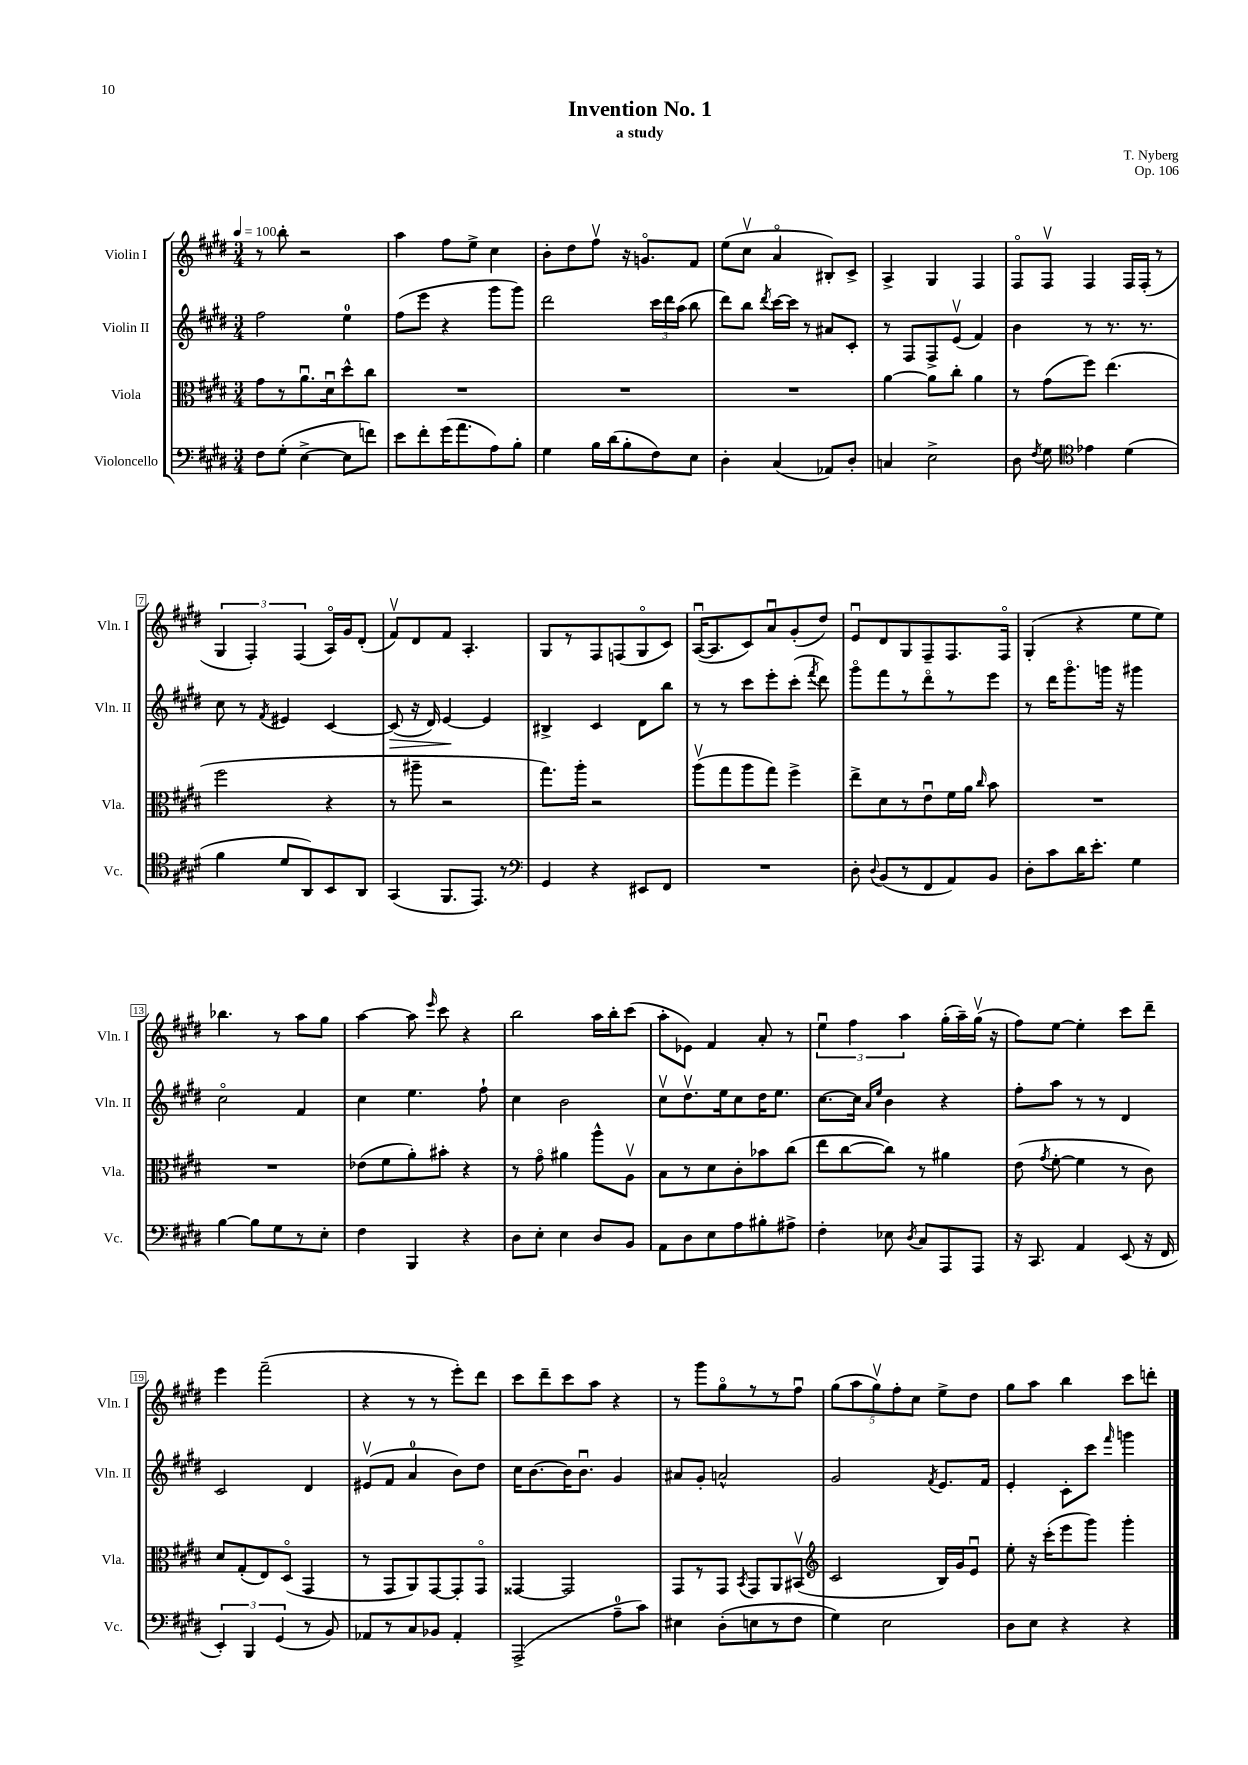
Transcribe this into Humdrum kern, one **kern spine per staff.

**kern	**kern	**kern	**dynam	**kern
*part4	*part3	*part2	*part2	*part1
*staff4	*staff3	*staff2	*staff2	*staff1
*I"Violoncello	*I"Viola	*I"Violin II	*	*I"Violin I
*I'Vc.	*I'Vla.	*I'Vln. II	*	*I'Vln. I
*clefF4	*clefC3	*clefG2	*	*clefG2
*k[f#c#g#d#]	*k[f#c#g#d#]	*k[f#c#g#d#]	*	*k[f#c#g#d#]
*M3/4	*M3/4	*M3/4	*	*M3/4
*MM100	*MM100	*MM100	*	*MM100
=1	=1	=1	=1	=1
8F#\L	8g#\L	2ff#\	.	8r
(8G#'\J	8r	.	.	8bb'\
[4E^\	8.au\	.	.	2r
.	16d#u\k	.	.	.
8E\L]	8dd#^^\	4ee\	.	.
8fn\J)	8cc#\J	.	.	.
=2	=2	=2	=2	=2
8e\L	2.r	(8ff#\L	.	4aa\
8f#'\	.	8eee\J	.	.
(16g#\K	.	4r	.	8ff#\L
8.a\	.	.	.	.
.	.	.	.	8ee^\J
8A\)	.	8ggg#\L	.	4cc#\
8B'\J	.	8ggg#\J)	.	.
=3	=3	=3	=3	=3
4G#\	2.r	2ddd#\	.	8b'\L
.	.	.	.	8dd#\
16B\LL	.	.	.	8ff#v\J
(16d#\J	.	.	.	.
8B'\	.	.	.	16r
.	.	.	.	8.gn/L
8F#\)	.	24ccc#\LL	.	.
.	.	24ddd#\	.	.
.	.	(24aa\JJ	.	.
8E\J	.	8bb\	.	8f#/J
=4	=4	=4	=4	=4
4D#'\	2.r	8ddd#\L)	.	(8ee\L
.	.	8bb\J	.	8cc#v\J
.	.	8qddd#/	.	.
(4C#/	.	[16ccc#\LL	.	4a/
.	.	16ccc#\JJ]	.	.
.	.	8r	.	.
8AA-X/L)	.	8a#X/L	.	8B#X'/L)
8D#'/J	.	8c#'/J	.	8c#^/J
=5	=5	=5	=5	=5
4Cn/	[4a\	8r	.	4A^/
.	.	8F#/L	.	.
2E^\	8a\L]	8F#^/	.	4G#/
.	8cc#'\J	(8ev/J	.	.
.	4a\	4f#/)	.	4F#/
=6	=6	=6	=6	=6
8D#\	8r	4b\	.	8F#/L
8qF#/	.	.	.	.
8G#\	(8g#\L	.	.	8F#v/J
*clefC4	*	*	*	*
4e-X\	8ff#\J)	8r	.	4F#/
.	(4.ee\	8.r	.	.
(4d#\	.	.	.	16F#/LL
.	.	8.r	.	(16F#'/JJ
.	.	.	.	8r
!!LO:LB:g=z
=7	=7	=7	=7	=7
4f#\	2ff#\	8cc#\	.	6G#/
.	.	8r	.	.
.	.	.	.	6F#'/)
.	.	8qf#/	.	.
8d#/L	.	4e#X/	.	.
.	.	.	.	(6F#/
8AA/)	.	.	.	.
8BB/	4r	[4c#/	.	16A/LL)
.	.	.	.	16g#/J
8AA/J	.	.	.	(8d#'/J
=8	=8	=8	=8	=8
!	!	!	!LO:HP:b	!
(4GG#/	8r	(8c#/]	>	8f#v/L)
.	8aa#X~\	16r	.	8d#/
.	.	16d#/)	.	.
8.FF#/L	2r	[4e/	.	8f#/J
.	.	.	.	4.A'/
8.EE/J)	.	.	.	.
.	.	4e/]	]	.
8r	.	.	.	.
=9	=9	=9	=9	=9
*clefF4	*	*	*	*
4GG#/	8.gg#\L)	4B#X^/	.	8G#/L
.	.	.	.	8r
.	16aa'\Jk	.	.	.
4r	2r	4c#/	.	8F#/
.	.	.	.	(8Fn/
8EE#X/L	.	8d#\L	.	8G#/
8FF#/J	.	8bb\J	.	8c#/J)
=10	=10	=10	=10	=10
2.r	(8aav\L	8r	.	([16Au/KL
.	.	.	.	8.A/]
.	8gg#\	8r	.	.
.	8aa\	8ccc#\L	.	8c#/)
.	8gg#\J)	8eee'\	.	8au/
.	4ff#^\	(8ccc#'\J	.	(8g#'/
.	.	8qfff#/	.	.
.	.	8ddd#\)	.	8dd#/J)
=11	=11	=11	=11	=11
8D#'\	8ee^\L	8ggg#\L	.	8eu/L
8qqD#/	.	.	.	.
(8BB/L	8d#\	8fff#\	.	8d#/
8r	8r	8r	.	8G#/
8FF#/	8eu\	8ddd#\	.	8F#~/
8AA/)	16f#\L	8r	.	8.F#/
.	16a\JJ	.	.	.
.	16qqcc#/	.	.	.
8BB/J	8b\	8eee\J	.	.
.	.	.	.	16F#/Jk
=12	=12	=12	=12	=12
8D#'\L	2.r	8r	.	(4G#'/
8c#\	.	16ddd#\KL	.	.
.	.	8.ggg#\	.	.
16d#\K	.	.	.	4r
8.e'\J	.	.	.	.
.	.	16gggn\Jk	.	.
.	.	16r	.	.
4G#\	.	4ggg#X\	.	8ee\L
.	.	.	.	8ee\J)
!!LO:LB:g=z
=13	=13	=13	=13	=13
[4B\	2.r	2cc#\	.	4.bb-X\
8B\L]	.	.	.	.
8G#\	.	.	.	8r
8r	.	4f#/	.	8aa\L
8E'\J	.	.	.	8gg#\J
=14	=14	=14	=14	=14
4F#\	(8e-X\L	4cc#\	.	[4aa\
.	8f#\	.	.	.
4BBB/	8a'\)	4.ee\	.	8aa\]
.	.	.	.	16qqeee/
.	8b#X'\J	.	.	8ccc#\
4r	4r	.	.	4r
.	.	8ff#`\	.	.
=15	=15	=15	=15	=15
8D#\L	8r	4cc#\	.	2bb\
8E'\J	8g#\	.	.	.
4E\	4a#X\	2b\	.	.
8D#/L	8aa^^\L	.	.	16aa\LL
.	.	.	.	16bb'\J
8BB/J	8Av\J	.	.	(8ccc#\J
=16	=16	=16	=16	=16
8AA\L	8B\L	8cc#v\L	.	8aa'\L
8D#\	8r	8.dd#v\	.	8e-X\J)
8E\	8d#\	.	.	4f#/
.	.	16ee\k	.	.
8A\	8c#'\	8cc#\	.	.
8B#X'\	8b-X\	16dd#\K	.	8a'/
.	.	8.ee\J	.	.
8A#X^\J	(8cc#\J	.	.	8r
=17	=17	=17	=17	=17
4F#'\	8ee\L	[8.cc#\L	.	6eeu\
.	[8cc#\	.	.	.
.	.	.	.	6ff#\
.	.	16cc#\Jk]	.	.
.	.	16qqa/LL	.	.
.	.	16qqee/JJ	.	.
8E-X\	8cc#\J])	4b\	.	.
.	.	.	.	6aa\
8qD#/	.	.	.	.
8C#/L	8r	.	.	.
8AAA/	4a#X\	4r	.	(16gg#'\LL
.	.	.	.	16aa~\)
8AAA/J	.	.	.	(16gg#v\JJ
.	.	.	.	16r
=18	=18	=18	=18	=18
16r	(8e\	8ff#'\L	.	8ff#\L)
8.CC#/	.	.	.	.
.	8qg#/	.	.	.
.	[8f#'\	8aa\J	.	[8ee\J
4AA/	4f#\]	8r	.	4ee'\]
.	.	8r	.	.
(8EE/	8r	4d#/	.	8ccc#\L
16r	8c#\)	.	.	8ddd#~\J
16FF#/	.	.	.	.
!!LO:LB:g=z
=19	=19	=19	=19	=19
6EE'/)	8d#/L	2c#/	.	4eee\
.	(8G#'/	.	.	.
6BBB/	.	.	.	.
.	8E/)	.	.	(2fff#~\
(6GG#/	.	.	.	.
.	(8D#/J	.	.	.
8r	4GG#/	4d#/	.	.
8BB/)	.	.	.	.
=20	=20	=20	=20	=20
8AA-X/L	8r	(8e#Xv/L	.	4r
8r	8GG#/L	8f#/J	.	.
8C#/	8AA/)	4a/	.	8r
8BB-X/J	[8GG#/	.	.	8r
4AA-'/	8GG#'/]	8b\L)	.	8eee'\L)
.	8GG#/J	8dd#\J	.	8ddd#\J
=21	=21	=21	=21	=21
(2AAA^/	[4GG##X/	16cc#\KL	.	8ccc#\L
.	.	[8.b\	.	.
.	.	.	.	8ddd#~\
.	2GG##/]	16b\K]	.	8ccc#\
.	.	8.bu\J	.	.
.	.	.	.	8aa\J
8A~\L	.	4g#/	.	4r
8c#\J)	.	.	.	.
=22	=22	=22	=22	=22
4E#X\	8GG#/L	8a#X/L	.	8r
.	8r	8g#'/J	.	8ggg#\L
(8D#'\L	8GG#/J	2an^^/	.	8gg#\
.	8qBB/	.	.	.
8En\	8GG#/L	.	.	8r
8r	8AA/	.	.	8r
8F#\J	(8BB#Xv/J	.	.	8ff#u\J
=23	=23	=23	=23	=23
*	*clefG2	*	*	*
4G#\)	2c#/	2g#/	.	(10gg#\L
.	.	.	.	10aa\
.	.	.	.	10gg#v\)
2E\	.	.	.	.
.	.	.	.	10ff#'\
.	.	.	.	10cc#\J
.	.	8qf#/	.	.
.	16B/LL)	8.e/L	.	8ee^\L
.	16g#/J	.	.	.
.	8eu/J	.	.	8dd#\J
.	.	16f#/Jk	.	.
=24	=24	=24	=24	=24
8D#\L	8ee'\	4e'/	.	8gg#\L
8E\J	16r	.	.	8aa\J
.	(16ccc#'\KL	.	.	.
4r	8eee\	8c#'\L	.	4bb\
.	8ggg#\J)	8ccc#\J	.	.
.	.	16qqfff#/	.	.
4r	4ggg#'\	4gggn\	.	8ccc#\L
.	.	.	.	8dddn'\J
==	==	==	==	==
*-	*-	*-	*-	*-
